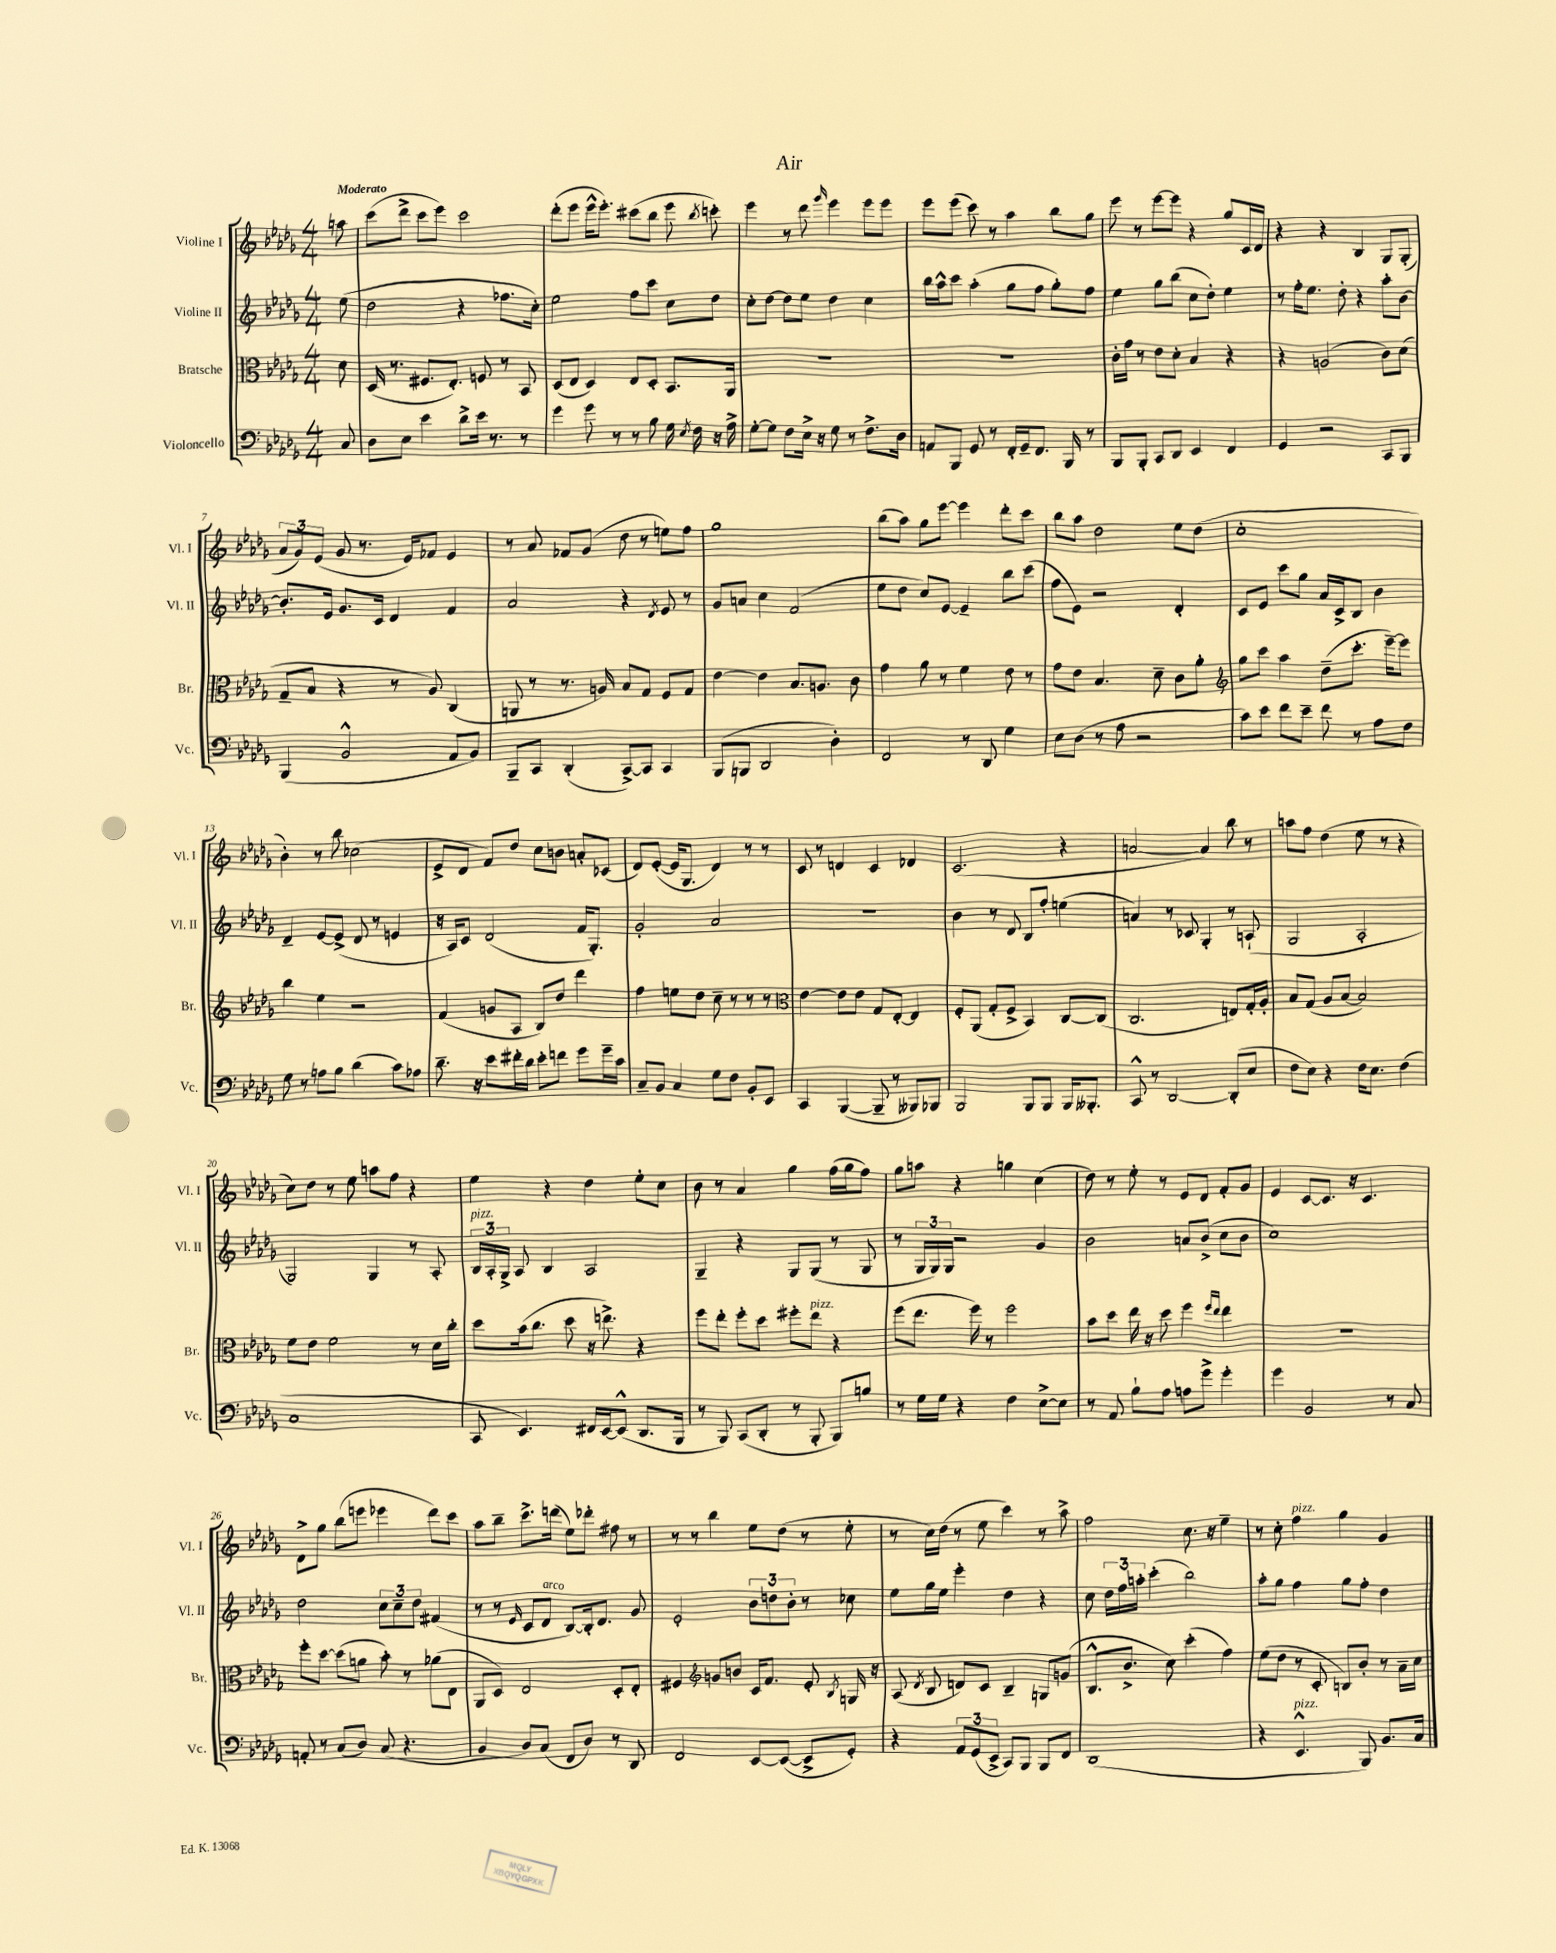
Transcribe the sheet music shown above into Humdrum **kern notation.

**kern	**kern	**kern	**kern
*part4	*part3	*part2	*part1
*staff4	*staff3	*staff2	*staff1
*I"Violoncello	*I"Bratsche	*I"Violine II	*I"Violine I
*I'Vc.	*I'Br.	*I'Vl. II	*I'Vl. I
*clefF4	*clefC3	*clefG2	*clefG2
*k[b-e-a-d-g-]	*k[b-e-a-d-g-]	*k[b-e-a-d-g-]	*k[b-e-a-d-g-]
*M4/4	*M4/4	*M4/4	*M4/4
=	=	=	=
!	!	!	!LO:TX:a:B:t=Moderato
8C/	8d-\	(8ee-\	8aan\
=1	=1	=1	=1
8D-\L	(16D-/	2dd-\	(8ccc\L
.	8.r	.	.
8E-\J	.	.	8ddd-^\J
4e-\	8.F#X/L	.	8ccc\L
.	.	.	8eee-\J)
.	8.E-'/J)	.	.
8d-^\L	.	4r	2ccc\
16e-\Jk	8Fn/	.	.
8.r	.	.	.
.	8r	8.ff-X\L	.
8r	8BB-/	.	.
.	.	16cc'\Jk)	.
=2	=2	=2	=2
4g-\	(8D-/L	2ee-\	(8ddd-'\L
.	8E-/J	.	8eee-\J
8g-\	4D-/)	.	16eee-^^\KL
.	.	.	8.eee-'\J)
8r	.	.	.
8r	8E-/L	8ff\L	(8ccc#X\L
8B-\	8D-'/J	8ccc\J	8bb-\J
16G-\	8.BB-/L	8cc\L	8eee-\
8qE-/	.	.	.
16F\	.	.	.
.	.	.	8qbb-/
16r	.	8dd-\J	8cccn'\)
16A-^\	16AA-/Jk	.	.
=3	=3	=3	=3
[8G-'\L	1r	8cc'\L	4eee-\
8G-\J]	.	[8dd-\J	.
8F\L	.	8dd-\L]	8r
16E-^\Jk	.	8ee-\J	8ddd-\
16r	.	.	.
.	.	.	16qqggg-/
8G-\	.	4dd-\	4eee-\
8r	.	.	.
8.F^\L	.	4cc\	8eee-\L
.	.	.	8eee-\J
16D-\Jk	.	.	.
=4	=4	=4	=4
8AAn/L	1r	16bb-\LL	8eee-\L
.	.	16aa-^^\J	.
8BBB-/J	.	8ccc\J	(8eee-\J
8GG-/	.	(4aa-'\	8ccc\)
8r	.	.	8r
16FF'/LL	.	8gg-\L	4aa-\
16GG-~/J	.	.	.
8.FF/J	.	8ff\J	.
.	.	8gg-'\L)	8bb-\L
16BBB-/	.	.	.
8r	.	8ff\J	8gg-\J
=5	=5	=5	=5
8BBB-/L	16c'\LL	4ee-\	8eee-\
.	16g-\JJ	.	.
8BBB-'/J	8r	.	8r
8CC/L	8e-\L	8gg-\L	[8eee-\L
8DD-/J	8d-'\J	(8bb-\J	8eee-\J]
4EE-/	4B-/	8cc\L	4r
.	.	8dd-'\J)	.
4FF/	4r	4ee-\	8gg-/L
.	.	.	16c/L
.	.	.	16d-/JJ
=6	=6	=6	=6
4GG-/	4r	8r	4r
.	.	16ff'\KL	.
.	.	8.ee-\J	.
2r	(2An/	.	4r
.	.	8dd-'\	.
.	.	4r	4B-/
8CC/L	8c\L)	8aa-'\L	8G-/L
8BBB-/J	(8d-\J	[8b-\J	(8G-'/J
!!LO:LB:g=z
=7	=7	=7	=7
(4BBB-/	8G-~/L	8.b-'/L]	12a-/L
.	.	.	12g-/)
.	8B-/J	.	.
.	.	.	(12e-/J
.	.	16e-/Jk	.
2BB-^^/	4r	8.g-/L	8g-/
.	.	.	8.r
.	.	16c/Jk	.
.	8r	4d-/	.
.	.	.	16e-/KL)
.	8A-/)	.	8f-X/J
8AA-/L	(4C/	4f/	4e-/
8BB-/J)	.	.	.
=8	=8	=8	=8
8BBB-~/L	8AAn/	2a-/	8r
8CC/J	8r	.	8a-/
(4DD-'/	8.r	.	8f-X/L
.	.	.	(8g-/J
.	16An/)	.	.
[8CC^/L)	8B-/L	4r	8dd-\
8CC/J]	8G-/J	.	8r
.	.	8qd-/	.
4CC/	8F/L	8e-/	8een\L)
.	8G-/J	8r	8ff\J
=9	=9	=9	=9
(8BBB-/L	[4e-\	8g-/L	1gg-
8BBBn/J	.	8an/J	.
2DD-/	4e-\]	4cc\	.
.	8.B-/L	(2f/	.
.	8.An/J	.	.
4D-'\)	.	.	.
.	8c\	.	.
=10	=10	=10	=10
2FF/	4g-\	8ee-\L	(8bb-\L
.	.	8dd-\J	8aa-\J)
.	8a-\	8cc/L)	8gg-\L
.	8r	[8e-/J	[8eee-\J
8r	4f\	4e-~/]	4eee-\]
8DD-/	.	.	.
4G-\	8e-\	8bb-\L	8ddd-'\L
.	8r	(8ccc\J	8ccc\J
=11	=11	=11	=11
8E-\L	8g-\L	8ff\L	8bb-\L
(8D-\J	8e-\J	8e-\J)	8aa-\J
8r	4.B-/	2r	2dd-\
8A-\	.	.	.
2r	.	.	.
.	8d-~\	.	.
.	8c\L	4d-'/	8ee-\L
.	8a-'\J	.	(8dd-\J
=12	=12	=12	=12
*	*clefG2	*	*
8c\L)	8gg-\L	8c/L	1cc'
8e-\J	8ccc\J	8e-/J	.
8f\L	4aa-\	8ccc\L	.
8e-~\J	.	8gg-\J	.
8f\	(8dd-~\L	16a-/LL	.
.	.	16c^/J	.
8r	8.ccc'\J	8B-/J	.
8A-\L	.	4b-\	.
.	[16eee-~\KL)	.	.
8F\J	8eee-\J]	.	.
!!LO:LB:g=z
=13	=13	=13	=13
8G-\	4bb-\	4d-~/	4b-'\)
8r	.	.	.
8An\L	4ee-\	[8e-/L	8r
8B-\J	.	(8e-^/J]	8bb-\
(4d-\	2r	8d-/	(2cc-X\
.	.	8r	.
8c\L)	.	4en/	.
8A-X\J	.	.	.
=14	=14	=14	=14
8.d-~\	(4f/	16r	8e-^/L
.	.	16A-/KL)	.
.	.	8c/J	8d-/J
16r	.	.	.
8e-\L	8gn/L	(2d-/	8f/L)
16f#X'\L	8A-/J	.	8dd-/J
16d-\JJ	.	.	.
8e-'\L	8B-/L)	.	8cc\L
8fn\J	8dd-/J	.	8bn\J
8g-\L	4ddd-\	16f/KL	8an'/L
.	.	8.G-'/J)	.
16g-~\L	.	.	(8c-X/J
16c\JJ	.	.	.
=15	=15	=15	=15
8C~/L	4ff\	2g-'/	8d-/L)
8BB-/J	.	.	([8e-'/J
4C/	8een\L	.	16e-/KL]
.	.	.	8.G-/J
.	8dd-\J	.	.
8G-\L	8cc~\	2a-/	4d-/)
8F\J	8r	.	.
8BB-'/L	8r	.	8r
8EE-/J	8r	.	8r
=16	=16	=16	=16
*	*clefC3	*	*
4CC/	[4e-\	1r	8c/
.	.	.	8r
([4BBB-/	8e-\L]	.	4dn/
.	8e-\J	.	.
8BBB-~/]	8G-/L	.	4c/
8r	[8E-'/J	.	.
8BBB--X/L)	4E-/]	.	4d-X/
8BBB-X/J	.	.	.
=17	=17	=17	=17
2BBB-/	8F'/L	4b-\	(2.c/
.	(8AA-/J	.	.
.	8G-'/L	8r	.
.	8F^/J	8d-/	.
8BBB-/L	4BB-/)	8B-/L	.
8BBB-/J	.	8ff'/J	.
16BBB-/KL	[8C/L	(4een\	4r
8.BBB--X'/J	.	.	.
.	(8C/J]	.	.
=18	=18	=18	=18
8CC^^/	2.C/	4an/)	[2an/
8r	.	.	.
[2DD-/	.	8r	.
.	.	8c-X/	.
.	.	4G-'/	4a/])
(8DD-'/L]	8En/L)	8r	8bb-\
8E-/J	16G-'/L	(8An`/	8r
.	16A-'/JJ	.	.
=19	=19	=19	=19
8F\L	8B-/L	2G-/	8aan\L
8E-\J)	(8G-/J	.	8ff\J
4r	8A-/L	.	(4dd-\
.	[8B-/J	.	.
16F\KL	2B-/])	2A-'/	8ee-\
8.E-\J	.	.	.
.	.	.	8r
(4F\	.	.	4r
!!LO:LB:g=z
=20	=20	=20	=20
1C	8f\L	2G-/)	8cc\L)
.	8e-\J	.	8dd-\J
.	2f\	.	8r
.	.	.	8ee-\
.	.	4G-/	8aan\L
.	.	.	8ff\J
.	8r	8r	4r
.	16d-\LL	8A-'/	.
.	16cc'\JJ	.	.
=21	=21	=21	=21
!	!	!LO:TX:a:i:t=pizz.	!
8CC/	8dd-\L	24B-/LL	4ee-\
.	.	24A-'/	.
.	.	24G-^/JJ	.
4.EE-/)	(16b-\k	8A-/	.
.	8.cc\J	.	.
.	.	4B-/	4r
.	8dd-\	.	.
16FF#X/LL	16r	2A-/	4dd-\
[16EE-/J	8.een^\)	.	.
(8EE-^^/J]	.	.	.
8.DD-/L	4r	.	8ee-'\L
.	.	.	8cc\J
16BBB-/Jk	.	.	.
=22	=22	=22	=22
8r	8ff\L	4G-~/	8b-\
8BBB-/)	8ee-'\J	.	8r
(8CC/L	8ff'\L	4r	4a-/
8DD-'/J	8dd-\J	.	.
8r	8ff#X'\L	8G-/L	4gg-\
!	!LO:TX:a:i:t=pizz.	!	!
8BBB-'/	8ee-\J	(8G-/J	.
8BBB-/L)	4r	8r	(16ff\LL
.	.	.	16gg-\J
8Bn/J	.	8G-/	8ff\J)
=23	=23	=23	=23
8r	(8ff\L	8r	8gg-\L
16G-\LL	8.ee-\J	24G-/LL	8aan\J
.	.	24G-/)	.
16G-\JJ	.	.	.
.	.	24G-/JJ	.
4r	.	2r	4r
.	16ff\)	.	.
.	8r	.	.
4F\	2ff\	.	4ggn\
[8E-^\L	.	4g-/	(4cc\
8E-\J]	.	.	.
=24	=24	=24	=24
8r	8b-\L	2b-\	8dd-\)
8AA-/	8dd-\J	.	8r
8B-`\L	16ee-\	.	8ee-'\
.	16r	.	.
8A-\J	8dd-\	.	8r
8An\L	4ff\	8an/L	8e-/L
8g-^\J	.	(8b-^/J	8d-/J
.	16qqff/LL	.	.
.	16qqee-/JJ	.	.
4g-'\	4ee-\	8cc\L	8f'/L
.	.	8b-\J	8g-/J
=25	=25	=25	=25
4g-\	1r	1cc)	4e-/
2BB-/	.	.	[8c/L
.	.	.	8.c/J]
.	.	.	16r
.	.	.	4.c/
8r	.	.	.
8C/	.	.	.
!!LO:LB:g=z
=26	=26	=26	=26
8AAn'/	8ff'\L	2dd-\	8d-^\L
8r	[8dd-\J	.	8gg-\J
(8C/L	(8dd-\L]	.	(8bb-\L
8D-/J)	8an\J	.	8eeen\J
(8C/	8b-'\)	12cc\L	4eee-X\
.	.	12cc~\	.
4.r	8r	.	.
.	.	12dd-\J	.
.	(8a-X\L	(4f#X/	8ddd-\L)
.	8E-\J	.	8ccc\J
=27	=27	=27	=27
4BB-/	8AA-/L	8r	8aa-\L
.	8D-/J)	8r	8bb-~\J
.	.	16qqe-/	.
8D-/L)	2E-/	8c/L	8.ccc^\L
!	!	!LO:TX:a:i:t=arco	!
(8C/J	.	8d-/J	.
.	.	.	(16dddn\Jk
8FF/L	.	[8B-/L)	8ee-\L)
8D-/J)	.	16B-'/k]	8ddd-X'\J
.	.	8.d-/J	.
8r	8D-'/L	.	8ff#X\
8DD-/	8E-'/J	8g-/	8r
=28	=28	=28	=28
2FF/	4F#X/	2e-'/	8r
.	.	.	8r
*	*clefG2	*	*
.	8gn/L	.	4bb-\
.	8bn/J	.	.
[8EE-/L	16c/KL	12b-\L	8ee-\L
.	8.f/J	.	.
.	.	12ddn\	.
(8EE-/J_	.	.	(8dd-\J
.	.	12b-'\J	.
8EE-^/L]	8e-'/	8r	8r
.	8qB-/	.	.
8GG-'/J)	16Gn/	8cc-X\	8ee-'\
.	16r	.	.
=29	=29	=29	=29
4r	(8A-/	8ee-\L	8r
.	8qd-/	.	.
.	8B-/	16gg-\L	16cc\LL)
.	.	16ee-\JJ	(16dd-\JJ
12AA-/L	8dn/L)	4eee-'\	8r
(12GG-/	.	.	.
.	8c/J	.	8ee-\
12EE-^/J	.	.	.
8CC/L)	4B-~/	4dd-\	4ccc\)
8BBB-/J	.	.	.
8BBB-/L	8Gn/L	4r	8r
8FF/J	(8gn/J	.	8aa-^\
=30	=30	=30	=30
(1DD-	8.B-^^/L	8cc\	2ff\
.	.	24dd-\LL	.
.	.	24ff\	.
.	8.b-^/J	.	.
.	.	24aan'\JJ	.
.	.	(4ccc'\	.
.	8cc\)	.	.
.	(4ccc'\	2bb-\)	8.cc\
.	.	.	16r
.	4ff\)	.	4ee-~\
=31	=31	=31	=31
4r	(8ee-\L	8aa-'\L	8r
.	8dd-\J	8gg-\J	8cc'\
!	!	!	!LO:TX:a:i:t=pizz.
!LO:TX:a:i:t=pizz.	!	!	!
4.EE-^^/	8r	4ff\	4ff\
.	8c'/	.	.
.	8Bn/L)	8gg-\L	4gg-\
8BBB-/)	8b-'/J	8ff'\J	.
8.BB-/L	8r	4dd-\	4g-/
.	16a-~\LL	.	.
16C/Jk	16cc\JJ	.	.
==	==	==	==
*-	*-	*-	*-
